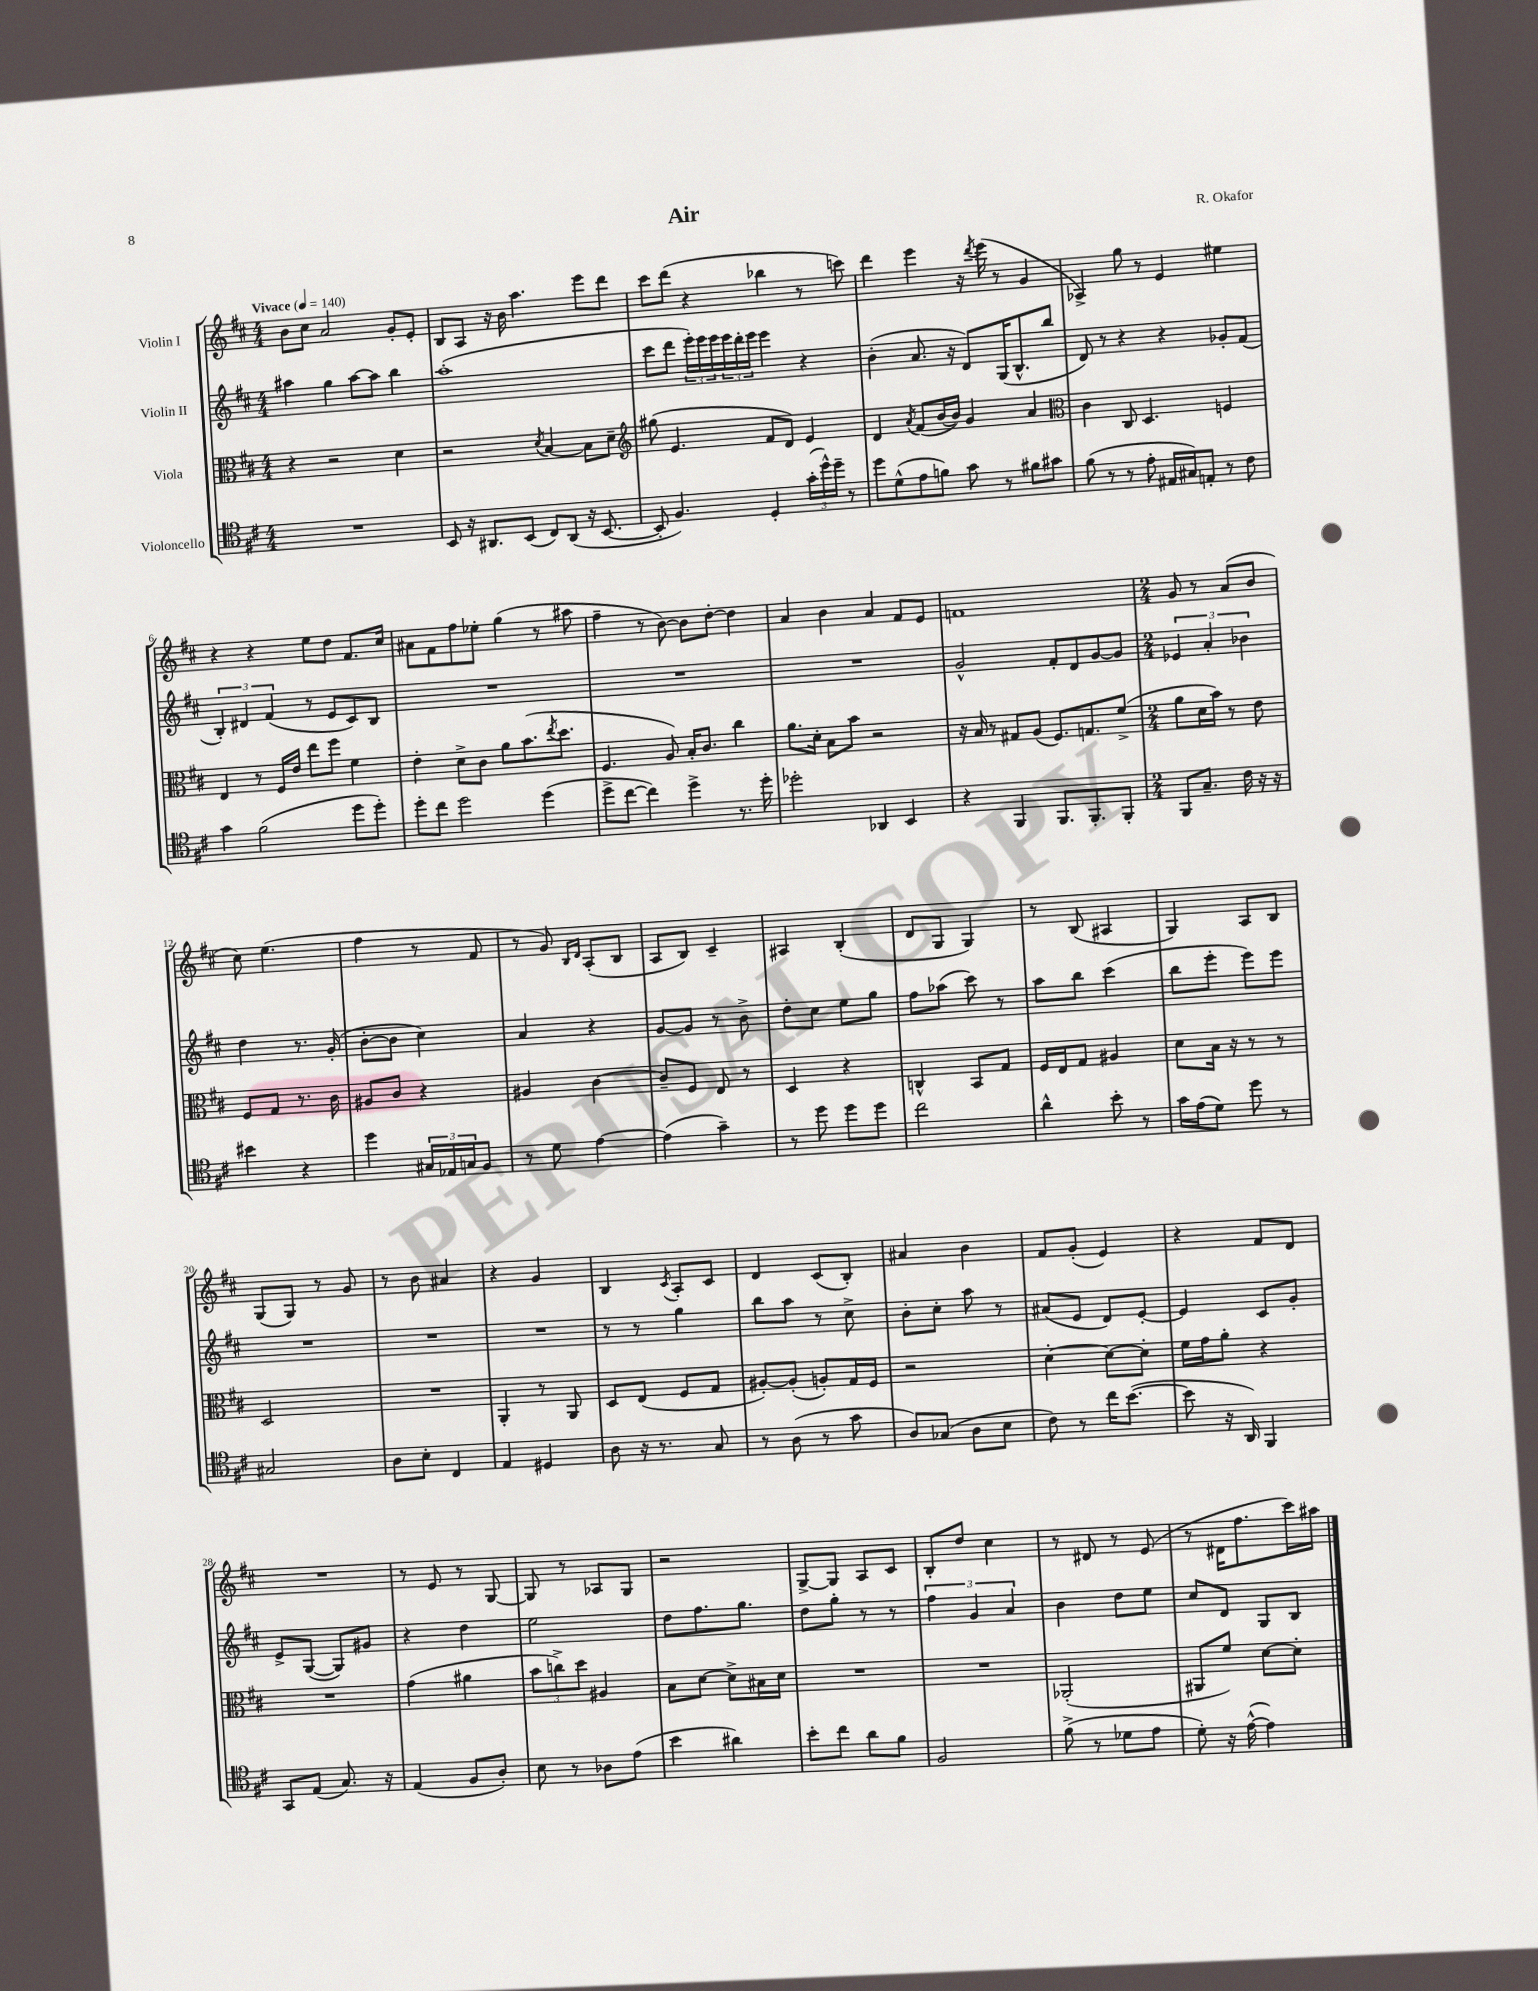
\header { title = "Air" composer = "R. Okafor" }
<<
\new StaffGroup <<
\new Staff = "s0" \with { instrumentName = "Violin I" } {
    \clef treble \key d \major \numericTimeSignature \time 4/4 \tempo "Vivace" 4 = 140
    b'8 cis''8 a'2 g'8-. e'8-. |
    b8 a8 r16 b'16 a''4. e'''8 d'''8 |
    cis'''8 d'''8( r4 bes''4 r8 c'''8) |
    d'''4 e'''4 r16 \acciaccatura { d'''8 } e'''16( r8 g'4 |
    aes4->) g''8 r8 e'4 eis''4 |
    r4 r4 e''8 d''8 fis'8. cis''16 |
    ais'8 fis'8 fis''8 ees''8-. g''4( r8 ais''8 |
    fis''4-- r8 b'8~) b'8 d''8~-. d''4 |
    a'4 b'4 a'4 fis'8 e'8 |
    f'1 |
    \numericTimeSignature \time 2/4 g'8 r8 a'8( b'8 |
    cis''8) e''4.( |
    fis''4 r8 fis'8 |
    r8 g'8) \grace { b16 d'16 } a8-.( b8 |
    a8 b8) cis'4-- |
    ais4 b4-.( |
    d'8 g8 g4) |
    r8 b8( ais4 |
    g4) a8 b8 |
    g8( g8) r8 g'8 |
    r8 b'8 ais'4 |
    r4 g'4 |
    b4 \acciaccatura { cis'8 } a8-. cis'8 |
    d'4 cis'8( b8-.) |
    ais'4 b'4 |
    fis'8 g'8-.( e'4) |
    r4 fis'8 d'8 |
    R2 |
    r8 e'8 r8 g8~ |
    g8 r8 aes8 g8 |
    r2 |
    g8~-> g8 a8 cis'8 |
    b8-. d''8 cis''4 |
    r8 dis'8 r8 e'8( |
    r8 dis'16 fis''8. cis'''16) ais''16 \bar "|." |
}
\new Staff = "s1" \with { instrumentName = "Violin II" } {
    \clef treble \key d \major \numericTimeSignature \time 4/4
    ais''4 g''4 ais''8~ ais''8 b''4 |
    a''1-.( |
    cis'''8 d'''8 \tuplet 3/2 { e'''16-.) e'''16 e'''16 } \tuplet 3/2 { e'''16 d'''16-. e'''16 } e'''4 r4 |
    b'4-.( a'8. r16 d'8) g16( b8.-^ b''8 |
    d'8) r8 r4 r4 ges'8-. fis'8( |
    \tuplet 3/2 { b4-.) dis'4 fis'4( } r8 e'8 cis'8) b8 |
    R1 |
    R1 |
    R1 |
    g'2-^ fis'8-. d'8 g'8~ g'8 |
    \numericTimeSignature \time 2/4 \tuplet 3/2 { ees'4 a'4-. bes'4 } |
    d''4 r8. g'16-.( |
    b'8~-. b'8 cis''4) |
    a'4 r4 |
    g'8~ g'8 r8 b'8-> |
    d''8-. cis''8 e''8 g''8 |
    fis''8 aes''8( cis'''8) r8 |
    a''8 b''8 cis'''4( |
    b''8 e'''8-. e'''8) e'''8 |
    R2 |
    R2 |
    R2 |
    r8 r8 g''4 |
    b''8 a''8 r8 cis''8-> |
    b'8-. cis''8-. a''8 r8 |
    ais'8( e'8 d'8) e'8~-. |
    e'4 cis'8 g'8-. |
    e'8-> g8~( g8) gis'8 |
    r4 d''4 |
    e''2 |
    d''8 fis''8. g''8. |
    d''8 g''8-. r8 r8 |
    \tuplet 3/2 { fis''4 g'4 a'4 } |
    b'4 d''8 e''8 |
    cis''8 d'8 g8 b8 \bar "|." |
}
\new Staff = "s2" \with { instrumentName = "Viola" } {
    \clef alto \key d \major \numericTimeSignature \time 4/4
    r4 r2 d'4 |
    r2 \acciaccatura { d'8 } b4~ b8 d'8-- |
    \clef treble gis''8( e'4. fis'8 d'8) e'4 |
    d'4 \acciaccatura { a'8 } fis'8( b'16~ b'16) g'4 a'4 |
    \clef alto cis'4 cis8 d4. f4 |
    e4 r8 fis16 e'16 e''8 fis''8 fis'4 |
    e'4-. d'8-> cis'8 a'8 b'8.( \acciaccatura { e''8 } d''8. |
    fis4. a8) b16-. cis'8. cis''4 |
    a'8. d'16-. b8 b'8 r2 |
    r16 b16 r8 gis8 a8( fis8.) g8. fis'8->( |
    \numericTimeSignature \time 2/4 a'8 d'16 b'16) r8 e'8 |
    fis8 g8 r8. cis'16 |
    ais8 cis'8 r4 |
    ais4 cis'4~ |
    cis'8-- fis8 e8 r8 |
    d4 r4 |
    c4-^ b,8 g8 |
    fis16 e16 g8 ais4 |
    d'8 b16 r16 r8 r8 |
    d2 |
    R2 |
    a,4-. r8 a,8 |
    d8 e8( fis8 g8 |
    ais8~-.) ais8-.( a8-.) g16 fis16 |
    r2 |
    d'4~-. d'8~ d'8-. |
    fis'16 g'16 a'8-. r4 |
    R2 |
    g'4( ais'4 |
    \tuplet 3/2 { b'8 c''8->) d''8 } ais4 |
    b8 d'8~ d'8-> bis16 d'16 |
    R2 |
    R2 |
    aes,2-.( |
    ais,8 fis'8) d'8~ d'8-. \bar "|." |
}
\new Staff = "s3" \with { instrumentName = "Violoncello" } {
    \clef tenor \key d \major \numericTimeSignature \time 4/4
    R1 |
    b,8 r16 ais,8. b,8( cis8) ais,8( r16 b,8.~ |
    b,8-. fis4.) d4-. \tuplet 3/2 { g'16-.( d''16-^) d''16-- } r8 |
    d''8 d'8-^( e'8 f'8) g'8 r8 fis'8 gis'8 |
    fis'8( r8 r8 e'8-. eis16 gis16) e8-. r8 cis'8 |
    g'4 fis'2( d''8 d''8-.) |
    d''8-. cis''8 d''2 d''4( |
    d''8-> cis''8~ cis''4) d''4-> r8. d''16-. |
    des''2-. aes,4 b,4 |
    r4 fis,4 fis,8. fis,8.-. fis,8-. |
    \numericTimeSignature \time 2/4 fis,8 g8.-- cis'16 r16 r16 |
    bis'4 r4 |
    d''4 \tuplet 3/2 { gis16 ees16 g16 } fis8 |
    r8 d'8 e'4~ |
    e'4( g'4--) |
    r8 d''8 d''8 d''8 |
    cis''2 |
    a'4-^ b'8-. r8 |
    g'16 e'16( d'8) d''8 r8 |
    gis2 |
    a8 b8-. cis4 |
    e4 dis4 |
    a8 r16 r8. g8 |
    r8 a8( r8 g'8 |
    a8) ges8( a8 b8 |
    cis'8) r8 cis''16 b'8.~( |
    b'8 r16 a,16) fis,4 |
    g,8 e8( g8.) r16 |
    e4( fis8 a8-.) |
    b8 r8 aes8 e'8( |
    b'4 ais'4) |
    b'8-. cis''8 a'8 fis'8 |
    fis2 |
    fis'8->( r8 des'8 e'8 |
    d'8-.) r16 e'16~-^( e'4) \bar "|." |
}
>>
>>
